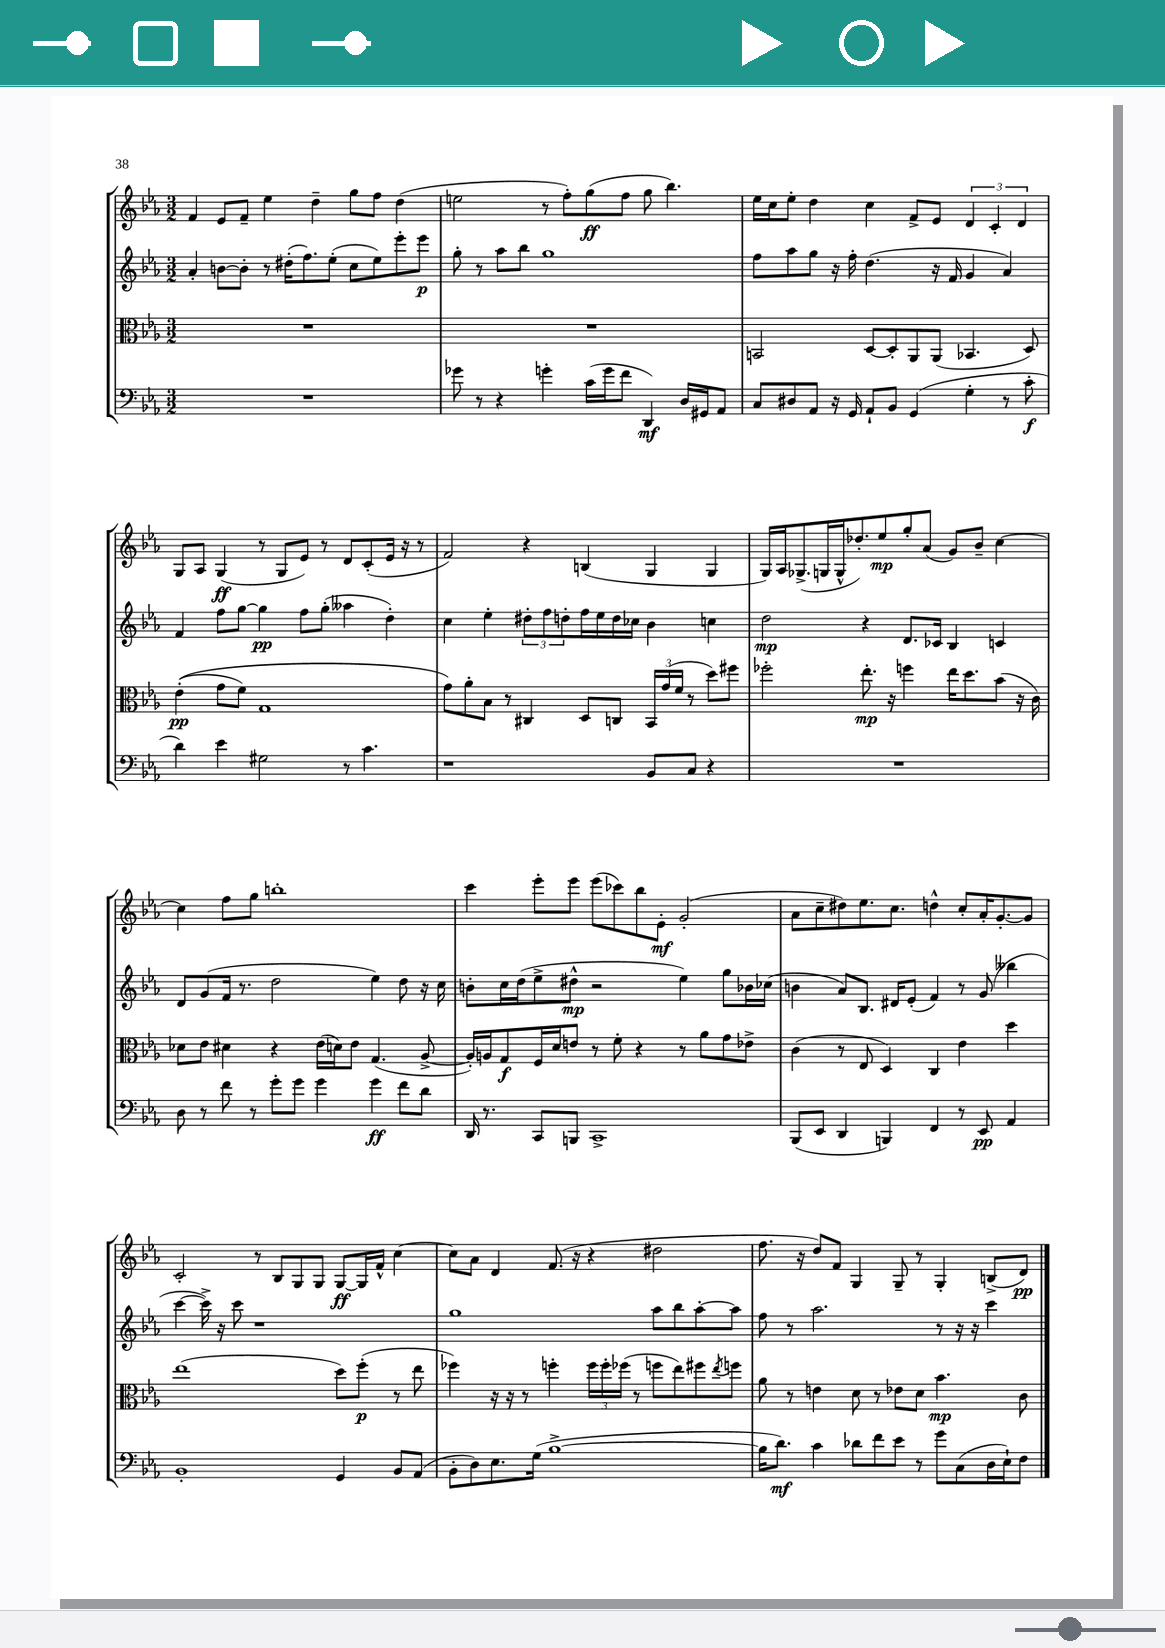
<<
\new StaffGroup <<
\new Staff = "s0" {
    \clef treble \key ees \major \numericTimeSignature \time 3/2
    f'4 ees'8 f'8-- ees''4 d''4-- g''8 f''8 d''4( |
    e''2 r8 f''8-.) g''8\ff( f''8 g''8 bes''4.) |
    ees''16 c''16 ees''8-. d''4 c''4 f'8-> ees'8 \tuplet 3/2 { d'4 c'4-. d'4 } |
    g8 aes8 g4\ff( r8 g8 ees'8) r8 d'8 c'8-.( ees'16 r16 r8 |
    f'2) r4 b4( g4 g4 |
    g16) aes16 ges8.->( g16 g16-^ des''8.-.) ees''8\mp g''8-. aes'8( g'8) bes'8-- c''4~ |
    c''4 f''8 g''8 b''1-. |
    c'''4 ees'''8-. ees'''8 ees'''8( ces'''8) bes''8 ees'8-.\mf g'2-.( |
    aes'8 c''8-- dis''8) ees''8. c''8. d''4-^ c''8-. aes'16-. g'8.~-. g'8 |
    c'2-. r8 bes8 g8 g8 g8~\ff g16 f'16-^ c''4~ |
    c''8 aes'8 d'4 f'8.( r16 r4 dis''2 |
    f''8. r16 d''8) f'8 g4 g8-- r8 g4-. b8->( d'8\pp) \bar "|." |
}
\new Staff = "s1" {
    \clef treble \key ees \major \numericTimeSignature \time 3/2
    aes'4-. b'8~ b'8-. r8 dis''16-.( f''8.) ees''8-.( c''8 ees''8) ees'''8-. ees'''8\p |
    g''8-. r8 aes''8 bes''8 g''1 |
    f''8 aes''8 g''8 r16 f''16-. d''4.( r16 f'16 g'4 aes'4) |
    f'4 f''8 g''8~ g''4\pp f''8 g''8-.( aeses''4 d''4-.) |
    c''4 ees''4-. \tuplet 3/2 { dis''8-. f''8 d''8-. } f''16 ees''16 d''16 ces''16 bes'4 c''4 |
    d''2\mp r4 d'8. ces'16 bes4 c'4 |
    d'8 g'8( f'16 r8. d''2 ees''4) d''8 r16 c''16 |
    b'8-. c''16 d''16( ees''8-> dis''8-^\mp r2 ees''4) g''8 bes'16 ces''16( |
    b'4 aes'8) bes8. dis'16 ees'8-.( f'4) r8 g'8( beses''4 |
    c'''4~ c'''16->) r16 c'''8 r1 |
    g''1 aes''8 bes''8 aes''8~-. aes''8 |
    f''8 r8 aes''2. r8 r16 r16 c'''4 \bar "|." |
}
\new Staff = "s2" {
    \clef alto \key ees \major \numericTimeSignature \time 3/2
    R1. |
    R1. |
    b,2 d8~ d8-. aes,8 aes,8( bes,4. d8) |
    ees'4-.\pp(\( g'8 f'8) g1 |
    g'8\) aes'8-. bes8 r8 cis4 d8 c8 \tuplet 3/2 { bes,16 g'16( f'16 } r8 d''8) fis''8 |
    fes''2-. ees''8.-.\mp r16 f''4 ees''16 d''8. bes'8( r16 c'16) |
    des'8 ees'8 dis'4 r4 ees'16( d'16) ees'8 g4.( aes8~-> |
    aes16-.) a16 g8\f f16 d'16 e'8 r8 f'8-. r4 r8 aes'8 g'8 ees'8-> |
    c'4( r8 ees8 d4) c4 ees'4 d''4 |
    ees''1( d''8) f''8-.\p( r8 ees''8 |
    fes''4) r16 r16 r8 f''4-. \tuplet 3/2 { f''16 f''16-. fes''16( } r8 f''8 ees''8) fis''8 \acciaccatura { ees''8 } f''8 |
    aes'8 r8 e'4 d'8 r8 ees'8 d'8 bes'4.\mp c'8 \bar "|." |
}
\new Staff = "s3" {
    \clef bass \key ees \major \numericTimeSignature \time 3/2
    R1. |
    ges'8 r8 r4 g'4-. c'16( g'16 f'8 d,4\mf) d16 gis,16 aes,8 |
    c8 dis8 aes,8 r16 g,16 aes,8-! bes,8 g,4( g4-. r8 c'8-.\f |
    d'4) ees'4 gis2 r8 c'4. |
    r1 bes,8 c8 r4 |
    R1. |
    d8 r8 f'8 r8 g'8-. g'8 g'4 g'4\ff f'8 d'8 |
    d,16 r8. c,8 b,,8 c,1-> |
    bes,,8( ees,8 d,4 b,,4) f,4 r8 ees,8\pp aes,4 |
    bes,1-. g,4 bes,8 aes,8( |
    bes,8-. d8) ees8. g16( bes1~-> |
    bes16 d'8.\mf) c'4 des'8 f'8 ees'8 r8 g'8 c8( d16 ees16-!) f8 \bar "|." |
}
>>
>>
\layout { \context { \Score \remove "Bar_number_engraver" } }
